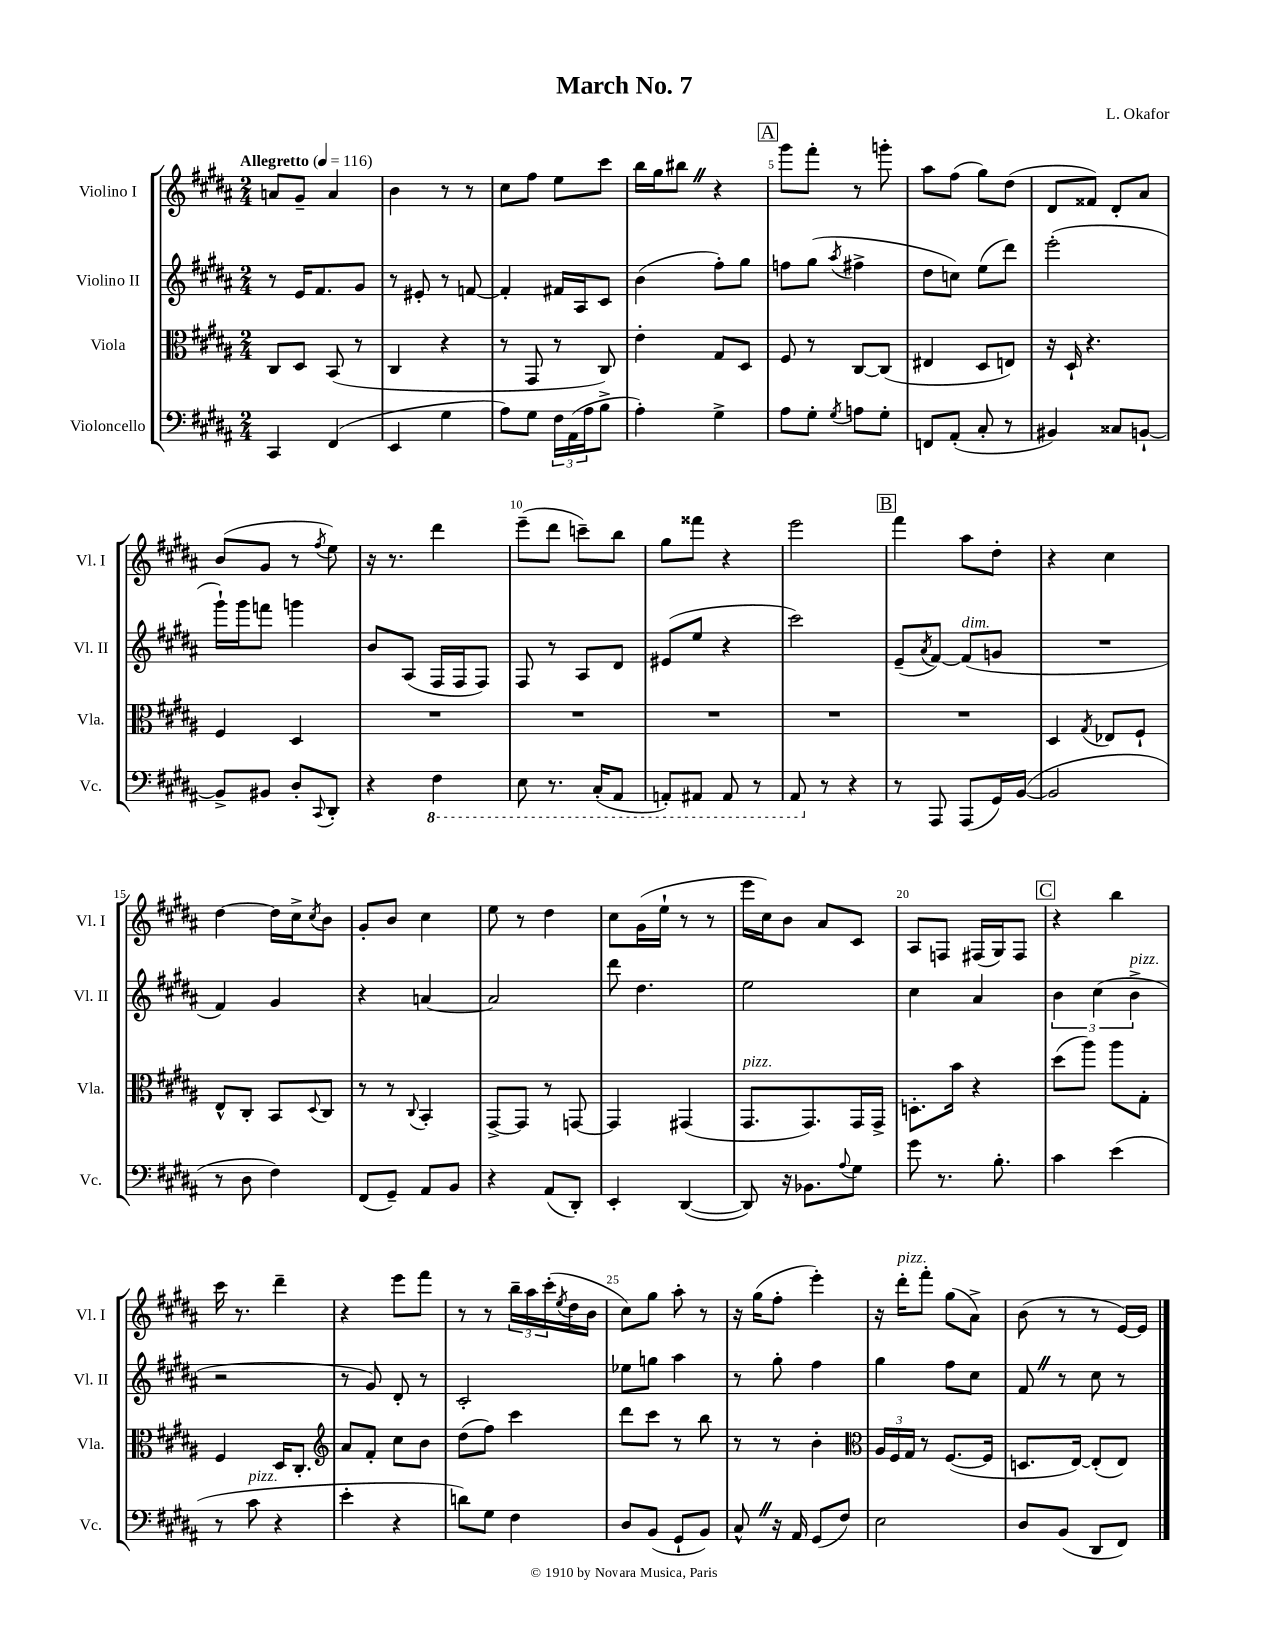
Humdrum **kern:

**kern	**kern	**kern	**kern
*staff4	*staff3	*staff2	*staff1
*clefF4	*clefC3	*clefG2	*clefG2
*k[f#c#g#d#a#]	*k[f#c#g#d#a#]	*k[f#c#g#d#a#]	*k[f#c#g#d#a#]
*M2/4	*M2/4	*M2/4	*M2/4
*MM116	*MM116	*MM116	*MM116
4CC#/	8C#/L	8r	8a/L
.	8D#/J	16e/LK	8g#~/J
.	.	8.f#/	.
(4FF#/	(8BB/	.	4a/
.	8r	8g#/J	.
=	=	=	=
4EE/	4C#/	8r	4b\
.	.	8e#'/	.
4G#\	4r	8r	8r
.	.	[8f/	8r
=	=	=	=
8A#\L)	8r	4f'/]	8cc#\L
8G#\J	8GG#/	.	8ff#\J
24F#\LL	8r	16f#/LL	8ee\L
(24AA#\	.	.	.
.	.	16A#/J	.
24A#\J	.	.	.
8B^\J	8C#/)	8c#/J	8ccc#\J
=	=	=	=
4A#'\)	4e'\	(4b\	16bb\LL
.	.	.	16gg#\J
.	.	.	8bb#\J
4G#^\	8G#/L	8ff#'\L)	4r
.	8D#/J	8gg#\J	.
=	=	=	=
8A#\L	8F#/	8ff\L	8ggg#\L
8G#'\J	8r	(8gg#\J	8fff#'\J
8qG#/	.	8qaa#/	.
8A\L	[8C#/L	4ff#^\	8r
8G#'\J	(8C#/]J	.	8ggg'\
=	=	=	=
8FF/L	4E#/	8dd#\L	8aa#\L
(8AA#'/J	.	8cc\J)	(8ff#\J
8C#'/	8D#/L	(8ee\L	8gg#\L)
8r	8E/J)	8ddd#\J)	(8dd#\J
=	=	=	=
4BB#/)	16r	(2eee'\	8d#/L
.	16D#`/	.	.
.	4.r	.	8f##/J)
8C##/L	.	.	8d#'/L
[8BB`/J	.	.	8a#/J
=	=	=	=
8BB^/]L	4F#/	16ggg#`\LL)	(8b/L
.	.	16ggg#\J	.
8BB#/J	.	8fff\J	8g#/J
8D#'/L	4D#/	4ggg\	8r
8qqCC#/	.	.	8qff#/
8DD#'/J	.	.	8ee\)
=	=	=	=
4r	2r	8b/L	16r
.	.	.	8.r
.	.	(8A#/J	.
4FF#\	.	16F#/LL	4ddd#\
.	.	16F#/J	.
.	.	8F#/J)	.
=	=	=	=
8EE\	2r	8F#/	(8eee~\L
8.r	.	8r	8ddd#\J
.	.	8A#/L	8ccc~\L)
(16CC#'/LK	.	.	.
8AAA#/J	.	8d#/J	8bb\J
=	=	=	=
8AAA'/L)	2r	(8e#/L	8gg#\L
8AAA#/J	.	8ee/J	8fff##\J
8AAA#/	.	4r	4r
8r	.	.	.
=	=	=	=
8AAA#/	2r	2ccc#\)	2eee\
8r	.	.	.
4r	.	.	.
=	=	=	=
8r	2r	(8e~/L	4fff#\
.	.	8qa#/	.
8AAA#/	.	[8f#/J)	.
(8AAA#/L	.	(8f#/]L	8aa#\L
16GG#/L)	.	8g/J	8dd#'\J
([16BB/JJ	.	.	.
=	=	=	=
2BB/]	4D#/	2r	4r
.	8qG#/	.	.
.	8E-/L	.	4cc#\
.	8F#`/J	.	.
=	=	=	=
8r	8E^^/L	4f#/)	[4dd#\
8D#\	8C#'/J	.	.
4F#\)	8BB/L	4g#/	16dd#\]LL
.	.	.	16cc#^\J
.	8qqD#/	.	8qcc#/
.	8C#/J	.	8b\J
=	=	=	=
(8FF#/L	8r	4r	8g#'/L
8GG#~/J)	8r	.	8b/J
.	8qqC#/	.	.
8AA#/L	4BB'/	[4a/	4cc#\
8BB/J	.	.	.
=	=	=	=
4r	[8GG#^/L	2a/]	8ee\
.	8GG#/]J	.	8r
(8AA#/L	8r	.	4dd#\
8DD#'/J)	[8GG/	.	.
=	=	=	=
4EE'/	4GG/]	8ddd#\	8cc#\L
.	.	4.dd#\	(16g#\L
.	.	.	16ee`\JJ
([4DD#/	(4GG#/	.	8r
.	.	.	8r
=	=	=	=
8DD#/])	8.GG#/L	2ee\	16eee\LL
.	.	.	16cc#\J)
16r	.	.	8b\J
8.BB-\L	8.GG#/)	.	.
.	.	.	8a#/L
8qqA#/	.	.	.
8G#\J	16GG#/L	.	8c#/J
.	16GG#^/JJ	.	.
=	=	=	=
8g#\	8.D'\L	4cc#\	8A#/L
8.r	.	.	8F/J
.	16b\Jk	.	.
.	4r	4a#/	(16F#/LL
8.B'\	.	.	16G#/J)
.	.	.	8F#/J
=	=	=	=
4c#\	(8dd#\L	6b\	4r
.	8aa#\J)	.	.
.	.	(6cc#\	.
(4e\	8aa#\L	.	4bb\
.	.	6b^\	.
.	8G#'\J	.	.
=	=	=	=
8r	4F#/	2r	16ccc#\
.	.	.	8.r
8c#\	.	.	.
4r	16D#/LK	.	4ddd#~\
.	8.C#'/J	.	.
=	=	=	=
*	*clefG2	*	*
4e'\	8a#/L	8r	4r
.	8f#'/J	8g#/)	.
4r	8cc#\L	8d#'/	8eee\L
.	8b\J	8r	8fff#\J
=	=	=	=
8d\L)	(8dd#\L	2c#'/	8r
8G#\J	8ff#\J)	.	8r
4F#\	4ccc#\	.	24bb~\LL
.	.	.	24aa#\
.	.	.	(24ccc#'\
.	.	.	8qee/
.	.	.	16dd#\
.	.	.	16b\JJ
=	=	=	=
8D#/L	8ddd#\L	8ee-\L	8cc#\L)
(8BB/J	8ccc#\J	8gg\J	8gg#\J
8GG#`/L	8r	4aa#\	8aa#'\
8BB/J)	8bb\	.	8r
=	=	=	=
8C#^^/	8r	8r	16r
.	.	.	(16gg#\LK
16r	8r	8gg#'\	8ff#'\J
16AA#/	.	.	.
(8GG#/L	4b'\	4ff#\	4eee'\)
8F#/J)	.	.	.
=	=	=	=
*	*clefC3	*	*
2E\	24A#/LL	4gg#\	16r
.	24F#/	.	.
.	.	.	16ddd#'\LK
.	24G#/JJ	.	.
.	8r	.	8fff#'\J
.	([8.F#/L	8ff#\L	(8gg#\L
.	.	8cc#\J	8a#^\J)
.	16F#/]Jk	.	.
=	=	=	=
8D#/L	8.D/L	8f#/	(8b\
(8BB/J	.	8r	8r
.	[16E/Jk)	.	.
8DD#/L	(8E'/]L	8cc#\	8r
8FF#/J)	8E/J)	8r	[16e/LL)
.	.	.	16e/]JJ
==	==	==	==
*-	*-	*-	*-
